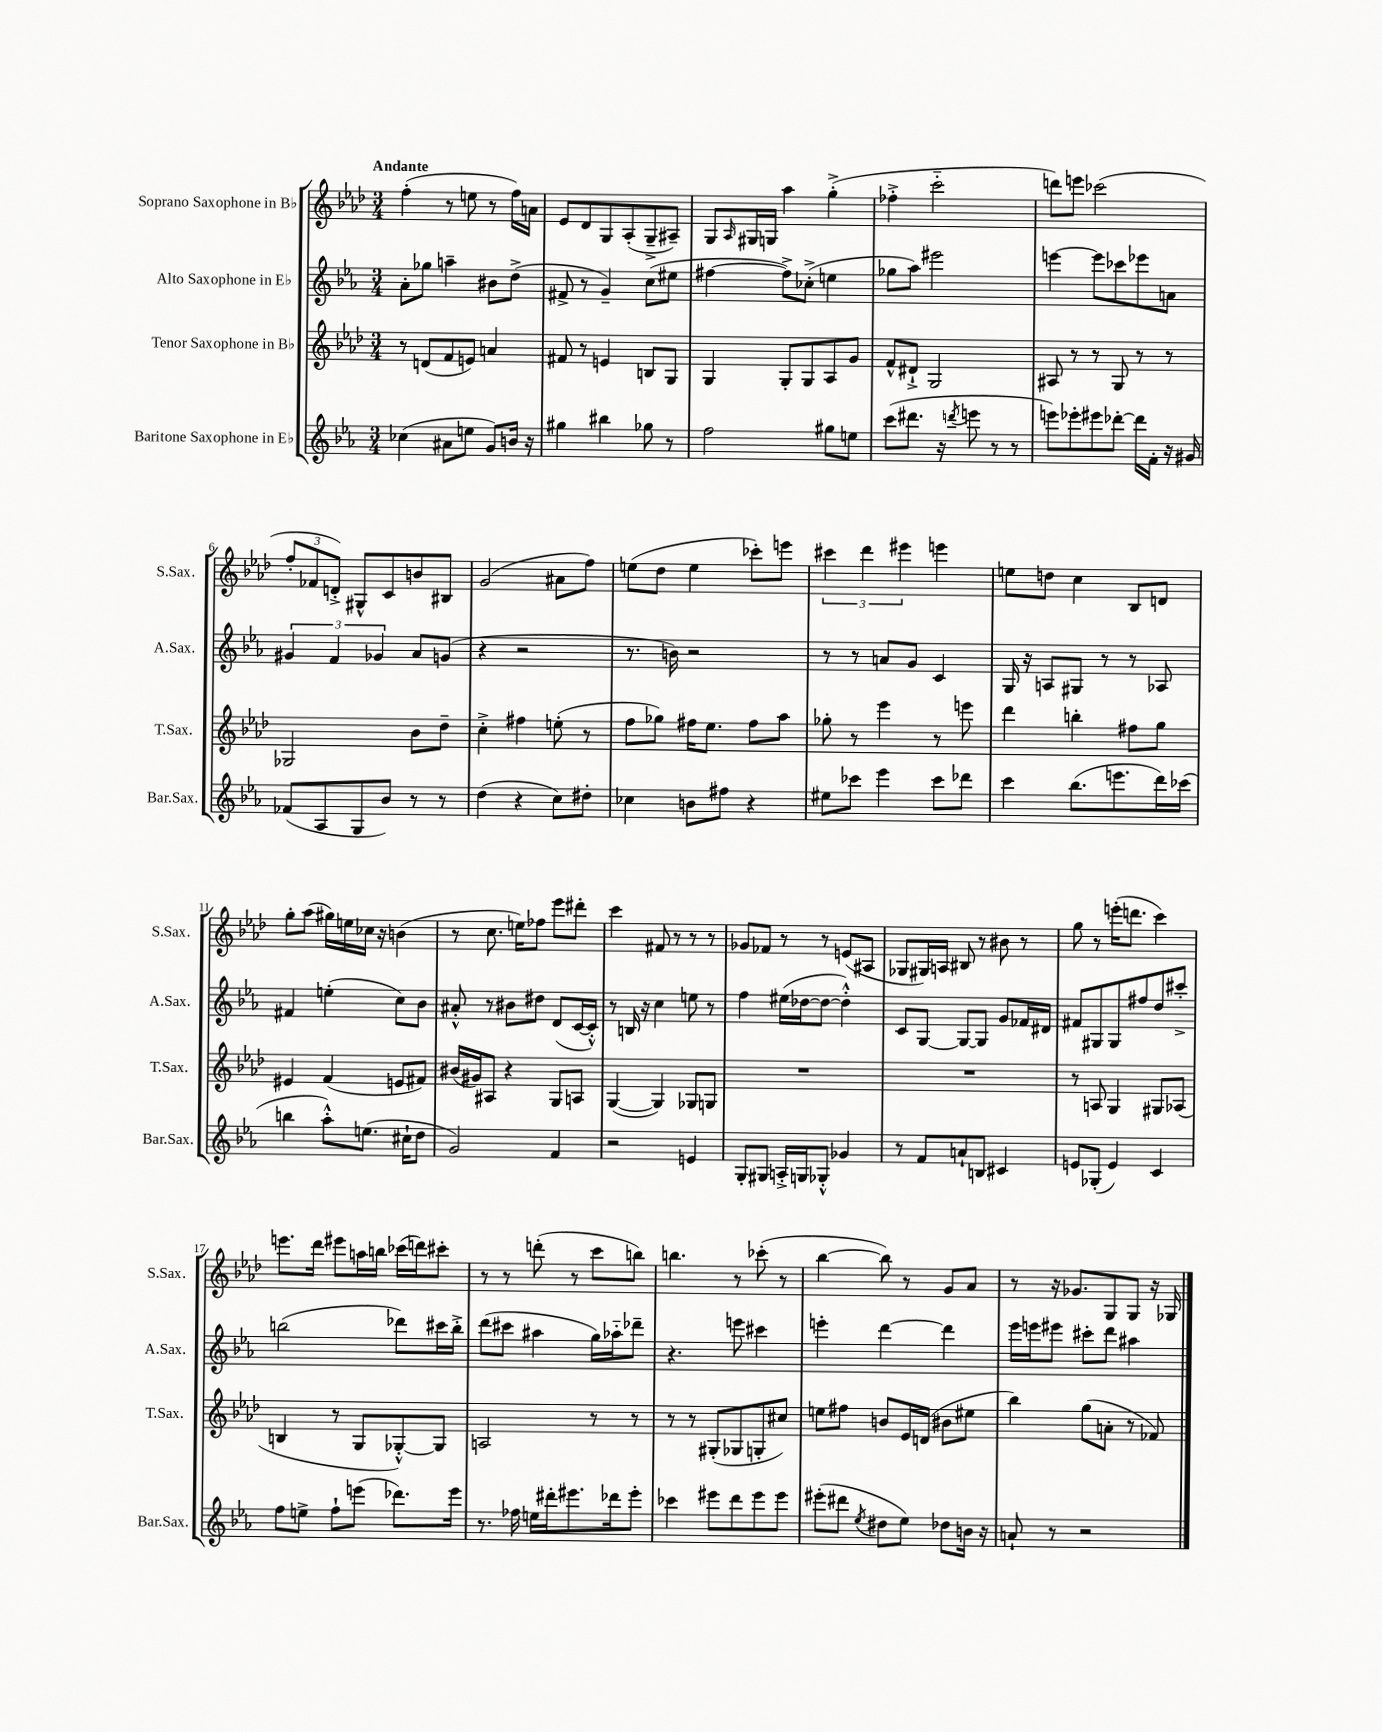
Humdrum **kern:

**kern	**kern	**kern	**kern
*part4	*part3	*part2	*part1
*staff4	*staff3	*staff2	*staff1
*I"Baritone Saxophone in E♭	*I"Tenor Saxophone in B♭	*I"Alto Saxophone in E♭	*I"Soprano Saxophone in B♭
*I'Bar.Sax.	*I'T.Sax.	*I'A.Sax.	*I'S.Sax.
*clefG2	*clefG2	*clefG2	*clefG2
*k[b-e-a-]	*k[b-e-a-d-]	*k[b-e-a-]	*k[b-e-a-d-]
*M3/4	*M3/4	*M3/4	*M3/4
=1	=1	=1	=1
!	!	!	!LO:TX:a:B:t=Andante
(4cc-X\	8r	8a-'\L	(4ff'\
.	(8dn/L	8gg-X\J	.
8a#X\L	8f/	4aan~\	8r
8een\J	8en/J)	.	8een\
8g/L)	4an/	8b#X\L	8r
16bn/Jk	.	(8dd^\J	16ff\LL)
16r	.	.	16an\JJ
=2	=2	=2	=2
4gg#X\	8f#X/	8f#X^/	8e-/L
.	8r	8r	8d-/
4bb#X\	4en/	4g~/)	8G/
.	.	.	(8A-'/
8gg-X\	8Bn/L	(8cc\L	8G~^/
8r	8G/J	8ee#X\J	8A#X~/J)
=3	=3	=3	=3
2ff\	4G/	[4ff#X\	8G/L
.	.	.	16qqA-/
.	.	.	16G#X/L
.	.	.	16Gn/JJ
.	8G'/L	8ff#^\L])	4aa-\
.	8G/	(8cc-X'^\J	.
8gg#X\L	8A-/	4een\	(4gg'^\
8een\J	8g/J	.	.
=4	=4	=4	=4
(8ccc\L	8f^^/L	8gg-X\L	4ff-X'^\
8.ddd#X\J	8d#X`^/J	8aa-\J)	.
.	2G/	2eee#X\	2ccc\
16r	.	.	.
8qdddn/	.	.	.
8eeen\	.	.	.
8r	.	.	.
8r	.	.	.
=5	=5	=5	=5
8eeen\L)	8A#X/	[4eeen\	8dddn\L)
8eee-X'\	8r	.	8eeen\J
8eee#X\	8r	8eee\L]	(2ccc-X\
[8ddd-X'\J	8G/	8ccc-X\	.
16ddd-\LL]	8r	8eee-X\	.
16f'\JJ	.	.	.
16r	8r	8an\J	.
16g#X/	.	.	.
!!LO:LB:g=z
=6	=6	=6	=6
(8f-X/L	2G-X/	6g#X/	12ff'/L
.	.	.	12f-X/
8A-/	.	.	.
.	.	6f/	12dn'^/J)
8G/	.	.	8G#X^^/L
.	.	6g-X/	.
8b-/J)	.	.	8c/
8r	8b-\L	8a-/L	8bn/
8r	8dd-~\J	(8gn/J	8B#X/J
=7	=7	=7	=7
(4dd\	4cc'^\	4r	(2g/
4r	4ff#X\	2r	.
8cc\L)	(8een'\	.	8a#X\L
8dd#X'\J	8r	.	8ff\J)
=8	=8	=8	=8
4cc-X\	8ff\L	8.r	(8een\L
.	8gg-X\J)	.	8dd-\J
.	.	16bn\)	.
8bn\L	16ff#X\KL	2r	4ee\
.	8.ee-\J	.	.
8ff#X\J	.	.	.
4r	8ff#\L	.	8ccc-X'\L)
.	8aa-\J	.	8eeen\J
=9	=9	=9	=9
8ee#X\L	8gg-X'\	8r	6ccc#X\
8ccc-X\J	8r	8r	.
.	.	.	6ddd-\
4eee-\	4eee-\	8an/L	.
.	.	.	6eee#X\
.	.	8g/J	.
8ccc-\L	8r	4c/	4eeen\
8ddd-X\J	8eeen\	.	.
=10	=10	=10	=10
4ccc\	4ddd-\	16G/	8een\L
.	.	16r	.
.	.	8An/L	8ddn\J
(8.bb-\L	4bbn'\	8G#X/J	4cc\
.	.	8r	.
8.eeen\	.	.	.
.	8ff#X\L	8r	8B-/L
16ddd\L)	8gg\J	8A-X/	8dn/J
(16ccc-X\JJ	.	.	.
!!LO:LB:g=z
=11	=11	=11	=11
4bbn\	4e#X/	4f#X/	8gg'\L
.	.	.	(8aa-\J
8aa-'^^\L)	(4f/	(4een'\	16gg#X\LL)
.	.	.	16een\
(8.een\J	.	.	16cc-X\JJ
.	.	.	16r
.	8en/L	8cc\L)	(4bn\
16cc#X`\KL	.	.	.
8dd\J	8f#X/J)	8b-\J	.
=12	=12	=12	=12
2g/)	(16b#X/LL	8a#X'^^/	8r
.	16g#X/J)	.	.
.	8A#X/J	8r	8.cc\
.	4r	8b#X\L	.
.	.	.	16een\KL)
.	.	8dd#X\J	8ff-X\J
4f/	8G/L	(8d/L	8eee-\L
.	8An/J	[16c/L	8ddd#X'\J
.	.	16c'^^/JJ])	.
=13	=13	=13	=13
2r	([4G/	8r	4ccc\
.	.	16Bn/	.
.	.	16r	.
.	4G/])	4cc\	8f#X/
.	.	.	8r
4en/	8G-X/L	8een\	8r
.	8Gn/J	8r	8r
=14	=14	=14	=14
8G'/L	2.r	4ff\	8g-X/L
8G#X/J	.	.	8f-X/J
16An'^/LL	.	(16ee#X\LL	8r
16Gn/J	.	[16dd-X\J	.
8G-X'^^/J	.	8dd-\J_	8r
4g-X/	.	4dd-'^^\])	(8en/L
.	.	.	8A#X/J
=15	=15	=15	=15
8r	2.r	8c/L	8G-X/L
8f/L	.	[8G/J	16G#X/L)
.	.	.	16An/JJ
8an`/	.	8G/L_	8B#X/
8Bn/J	.	8G/J]	8r
4c#X/	.	8g/L	8b#X\
.	.	16f-X/L	8r
.	.	16d#X/JJ	.
=16	=16	=16	=16
8en/L	8r	8f#X/L	8gg\
(8G-X'/J	8An/	8G#X/	8r
4e/)	4G/	8G#/	(16eeen'\KL
.	.	.	8.dddn\J
.	.	8ff#X/	.
4c/	8G#X/L	8dd/	4ccc\)
.	(8A-X/J	8ccc#X'^/J	.
!!LO:LB:g=z
=17	=17	=17	=17
8ff\L	4Bn/	(2bbn\	8.eeen\L
8een^\J	.	.	.
.	.	.	16ddd-\Jk
8ff`\L	8r	.	8eee#X\L
(8eeen\J	8G/L	.	16aan\L
.	.	.	16bbn\JJ
8.ddd-X\L)	[8G-X'^^/)	8ddd-X\L)	(16ccc-X\LL
.	.	.	16dddn\J)
.	8G-/J]	16ccc#X\L	8ccc#X'\J
16eee\Jk	.	16bb'^\JJ	.
=18	=18	=18	=18
8.r	2An/	(8ddd\L	8r
.	.	8ccc#X\J	8r
16ff-X\	.	.	.
16een\LL	.	4aa#X\	(8dddn'\
16ddd#X'\J	.	.	.
8.eee#X\	.	.	8r
.	8r	16gg\LL)	8ccc\L
16ddd-X\k	.	16aa-X\J	.
8eee#'\J	8r	8ddd-X~\J	8bbn\J)
=19	=19	=19	=19
4ccc-X\	8r	4.r	4.bbn\
.	8r	.	.
8eee#X\L	(8G#X'/L	.	.
8ddd\	8G-X/	8eeen\	8r
8eee#\	8Gn'/	4ccc#X\	(8ccc-X'\
8eee#\J	8cc#X/J)	.	8r
=20	=20	=20	=20
(8eee#X'\L	8een\L	4eeen'\	[4bb-\
8ddd#X\J	8ff#X\J	.	.
8qee-/	.	.	.
8dd#X\L	8bn/L	[4ddd\	8bb-\])
8ee-\J)	16e-/L	.	8r
.	(16dn/JJ	.	.
8dd-X\L	8b#X\L	4ddd\]	8g/L
16bn\Jk	8ee#X\J	.	8a-/J
16r	.	.	.
=21	=21	=21	=21
8an`/	4bb-\)	16eee-\LL	8r
.	.	16eeen\J	.
8r	.	8eee#X\J	16r
.	.	.	8.g-X/L
2r	(8gg\L	8ccc#X'\L	.
.	8an'\J	8ddd\J	8G/
.	8r	4aa#X\	8G/J
.	8f-X/)	.	16r
.	.	.	16G-X/
==	==	==	==
*-	*-	*-	*-
